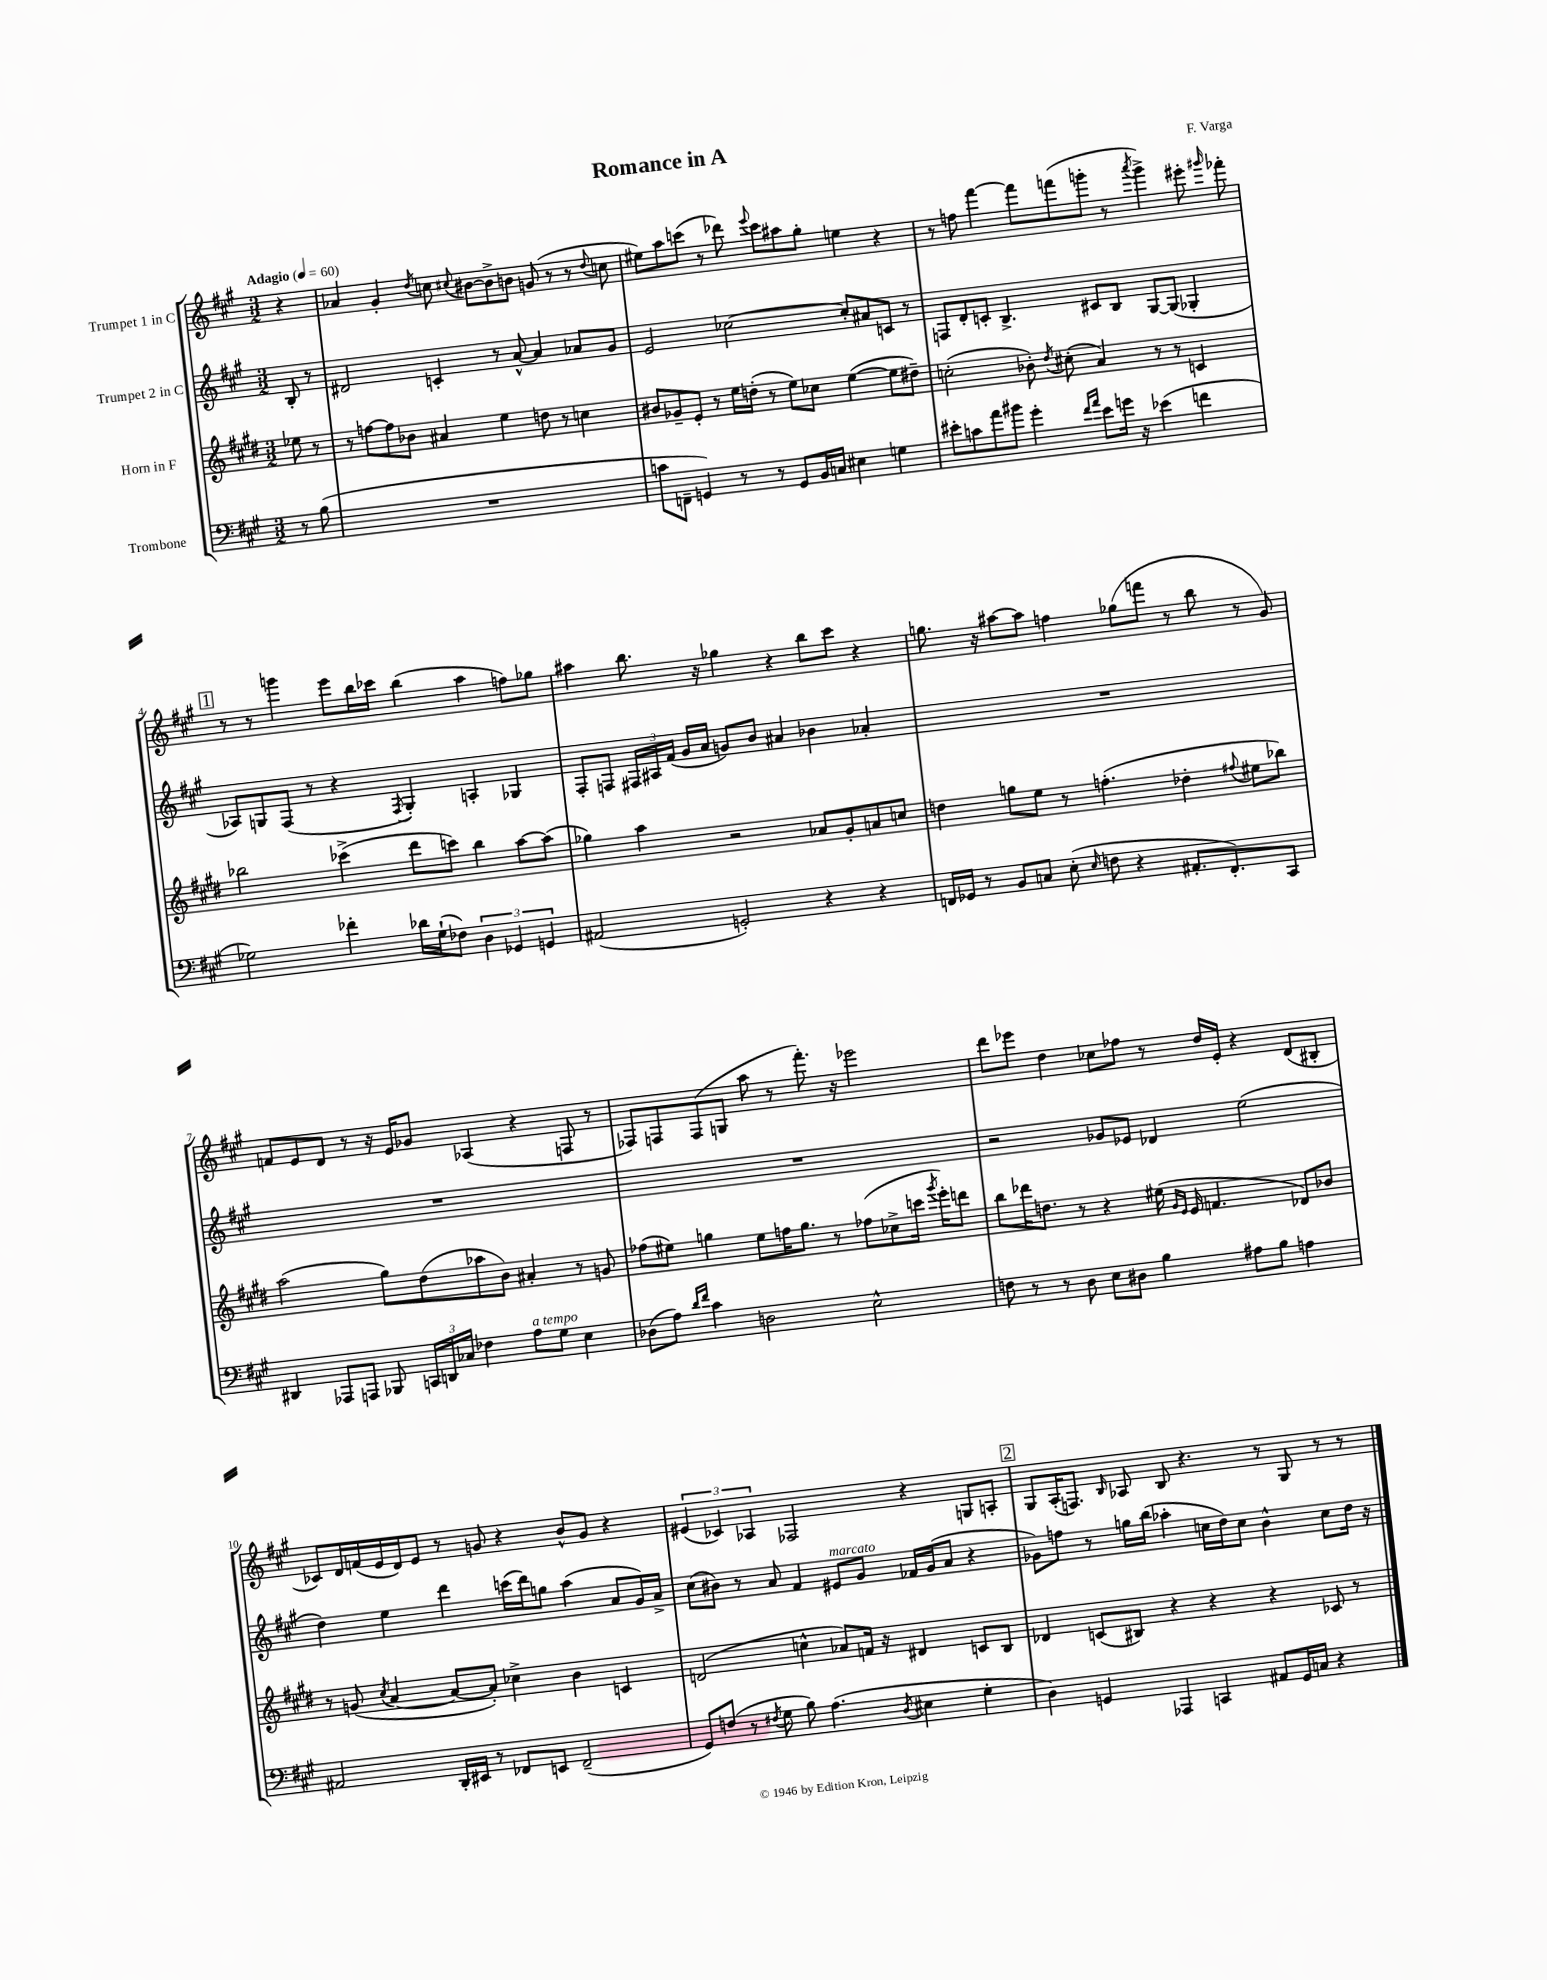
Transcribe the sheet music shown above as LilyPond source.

\header { title = "Romance in A" composer = "F. Varga" }
<<
\new StaffGroup <<
\new Staff = "s0" \with { instrumentName = "Trumpet 1 in C" } {
    \clef treble \key a \major \numericTimeSignature \time 3/2 \partial 4 \tempo "Adagio" 4 = 60
    \autoBeamOff r4 |
    aes'4 gis'4-. \acciaccatura { d''8 } c''8 \appoggiatura { cis''8 } bis'8[~ bis'8-> b'8] g'8( r8 r8 \appoggiatura { d''8 } c''8 |
    eis''8[) a''8 c'''8]( r8 des'''8) \appoggiatura { e'''8 } c'''8[ ais''8 gis''8]-. e''4 r4 |
    r8 f''8 fis'''4~ fis'''8[ f'''8( g'''8]-. r8 \acciaccatura { a'''8 } g'''4->) eis'''8-. \grace { gis'''16 } fes'''8-. |
    \mark \markup { \box "1" } r8 r8 g'''4 e'''8[ b''16 ces'''16] b''4( a''4 f''8[) ges''8] |
    ais''4 b''8. r16 ges''4 r4 b''8[ cis'''8] r4 |
    g''8. r16 ais''8[~ ais''8] f''4 ges''8[( f'''8] r8 b''8 r8 gis'8) |
    f'8[ e'8 d'8] r8 r16 e'16[ ges'8] aes4( r4 f8 r8 |
    fes8[) f8 f8( g8] a''8 r8 fis'''8.-.) r16 ees'''2 |
    d'''8[ ees'''8] d''4 ces''8[ fes''8] r8 d''16[ e'16]-. r4 d'8[( bis8]-. |
    ces'8[) d'16 f'16( e'16 d'16) e'8] r8 g'8 r4 b'8[-^ g'8] r4 |
    \tuplet 3/2 { eis'4( ces'4) aes4 } fes2 r4 g8[ a8]-. |
    \mark \markup { \box "2" } gis8[ a16-.( f8.]) \grace { b16 } aes8 b8 r4. r8 gis8 r8 r8 \bar "|." |
}
\new Staff = "s1" \with { instrumentName = "Trumpet 2 in C" } {
    \clef treble \key a \major \numericTimeSignature \time 3/2 \partial 4
    \autoBeamOff b8-. r8 |
    dis'2 c'4-. r8 a'8~-^ a'4 aes'8[ gis'8] |
    e'2 ces''2~ ces''8[-. ais'8 c'8] r8 |
    f8[ d'8-. c'8]-. b4.-> cis'8[ b8] gis8[~ gis8]( ges4-. |
    \mark \markup { \box "1" } aes8[) g8 fis8]( r8 r4 \acciaccatura { fis8 } g4-.) a4-. ges4 |
    fis8[-. f8] \tuplet 3/2 { fis16[ ais16 fis'16]( } gis'16[ a'16] g'8[) b'8] ais'4 bes'4 aes'4-. |
    R1. |
    R1. |
    R1. |
    r2 ges'8[ ees'8] des'4 e''2( |
    d''4) e''4 d'''4 c'''16[( d'''16) g''8] a''4( a'8[ gis'16) a'16]-> |
    cis''8[( bis'8]) r8 a'8 fis'4 eis'8[^\markup { \italic "marcato" } gis'8] fes'16[ gis'16( a'8] r4 |
    \mark \markup { \box "2" } ges'8[) f''8] r8 g''16[ b''16]( aes''4-. c''16[ d''16) c''8] b'4-^ c''8[ d''16] r16 \bar "|." |
}
\new Staff = "s2" \with { instrumentName = "Horn in F" } {
    \clef treble \key e \major \numericTimeSignature \time 3/2 \partial 4
    \autoBeamOff ees''8 r8 |
    r8 f''8[~ f''8 bes'8] ais'4 e''4 d''8 r8 c''4 |
    bis'8[ ges'8-- e'8]-. r8 e''16[ d''16]-.( r8 e''8[) ces''8] e''4~( e''8[ dis''8]--) |
    c''2-.( bes'8-.) \acciaccatura { dis''8 } cis''8-.( a'4) r8 r8 c'4 |
    \mark \markup { \box "1" } bes''2 ces'''4->( dis'''8[ c'''8]) bes''4 a''8[~ a''8]( |
    ges''4) a''4 r2 aes'8[ gis'8-. a'8 c''8] |
    d''4 g''8[ e''8] r8 f''4.-.( des''4-. \appoggiatura { fis''8 } eis''8[ bes''8]) |
    a''2( gis''8[) dis''8( aes''8 b'8]) ais'4-. r8 g'8 |
    fes''8[( eis''8]) g''4 eis''8[ f''16 g''8.] r8 fes''8[( ces''8-> c'''16] \acciaccatura { gis'''8 } e'''16[-.) d'''8] |
    b''8[ des'''16 d''8.] r8 r4 eis''16( \grace { gis'16[ e'16] } e'16 f'4. des'8[) bes'8] |
    r8 g'8( \acciaccatura { cis''8 } a'4~ a'8[~ a'8]-.) ces''4-> b'4 c'4 |
    d'2( c''4-^ aes'8[) f'16] r16 dis'4 c'8[ b8] |
    \mark \markup { \box "2" } des'4 c'8[( bis8]) r4 r4 r4 ces'8 r8 \bar "|." |
}
\new Staff = "s3" \with { instrumentName = "Trombone" } {
    \clef bass \key a \major \numericTimeSignature \time 3/2 \partial 4
    \autoBeamOff r8 b8( |
    R1. |
    c'8[ f,8]-- g,4) r8 r8 g,8[ b,16 c16] eis4 g4 |
    eis'8[-. c'8 a'8 bis'8] gis'4-. \grace { fis'16[ a'16] } eis'8[ g'16] r16 ees'4( f'4 |
    \mark \markup { \box "1" } ges2) fes'4-. des'16[ ges16-!( fes8]) \tuplet 3/2 { d4 ges,4 g,4 } |
    ais,2( g,2-.) r4 r4 |
    f,16[ ges,16] r8 b,8[ c8] e8-.( \grace { e16 } f8 r4 ais,8.[-. f,8.-.) cis,8] |
    dis,4 aes,,8[ a,,8] bes,,8 \tuplet 3/2 { c,16[ d,16 ces16] } fes4 a8[^\markup { \italic "a tempo" } gis8] e4 |
    des8[( a8]) \grace { d'16[ fis'16] } cis'4 d2 e2-^ |
    f8 r8 r8 d8 e8[ dis8] b4 ais8[ b8] a4 |
    ais,2 d,16[-. eis,16] r8 fes,8[ e,8] fes,2--( |
    gis,8[) f8]( r8 \acciaccatura { fis8 } gis8 b8) a4.( \acciaccatura { d8 } eis4 gis4-. |
    \mark \markup { \box "2" } d4) g,4 aes,,4 c,4 ais,8[ g,16 c16] r4 \bar "|." |
}
>>
>>
